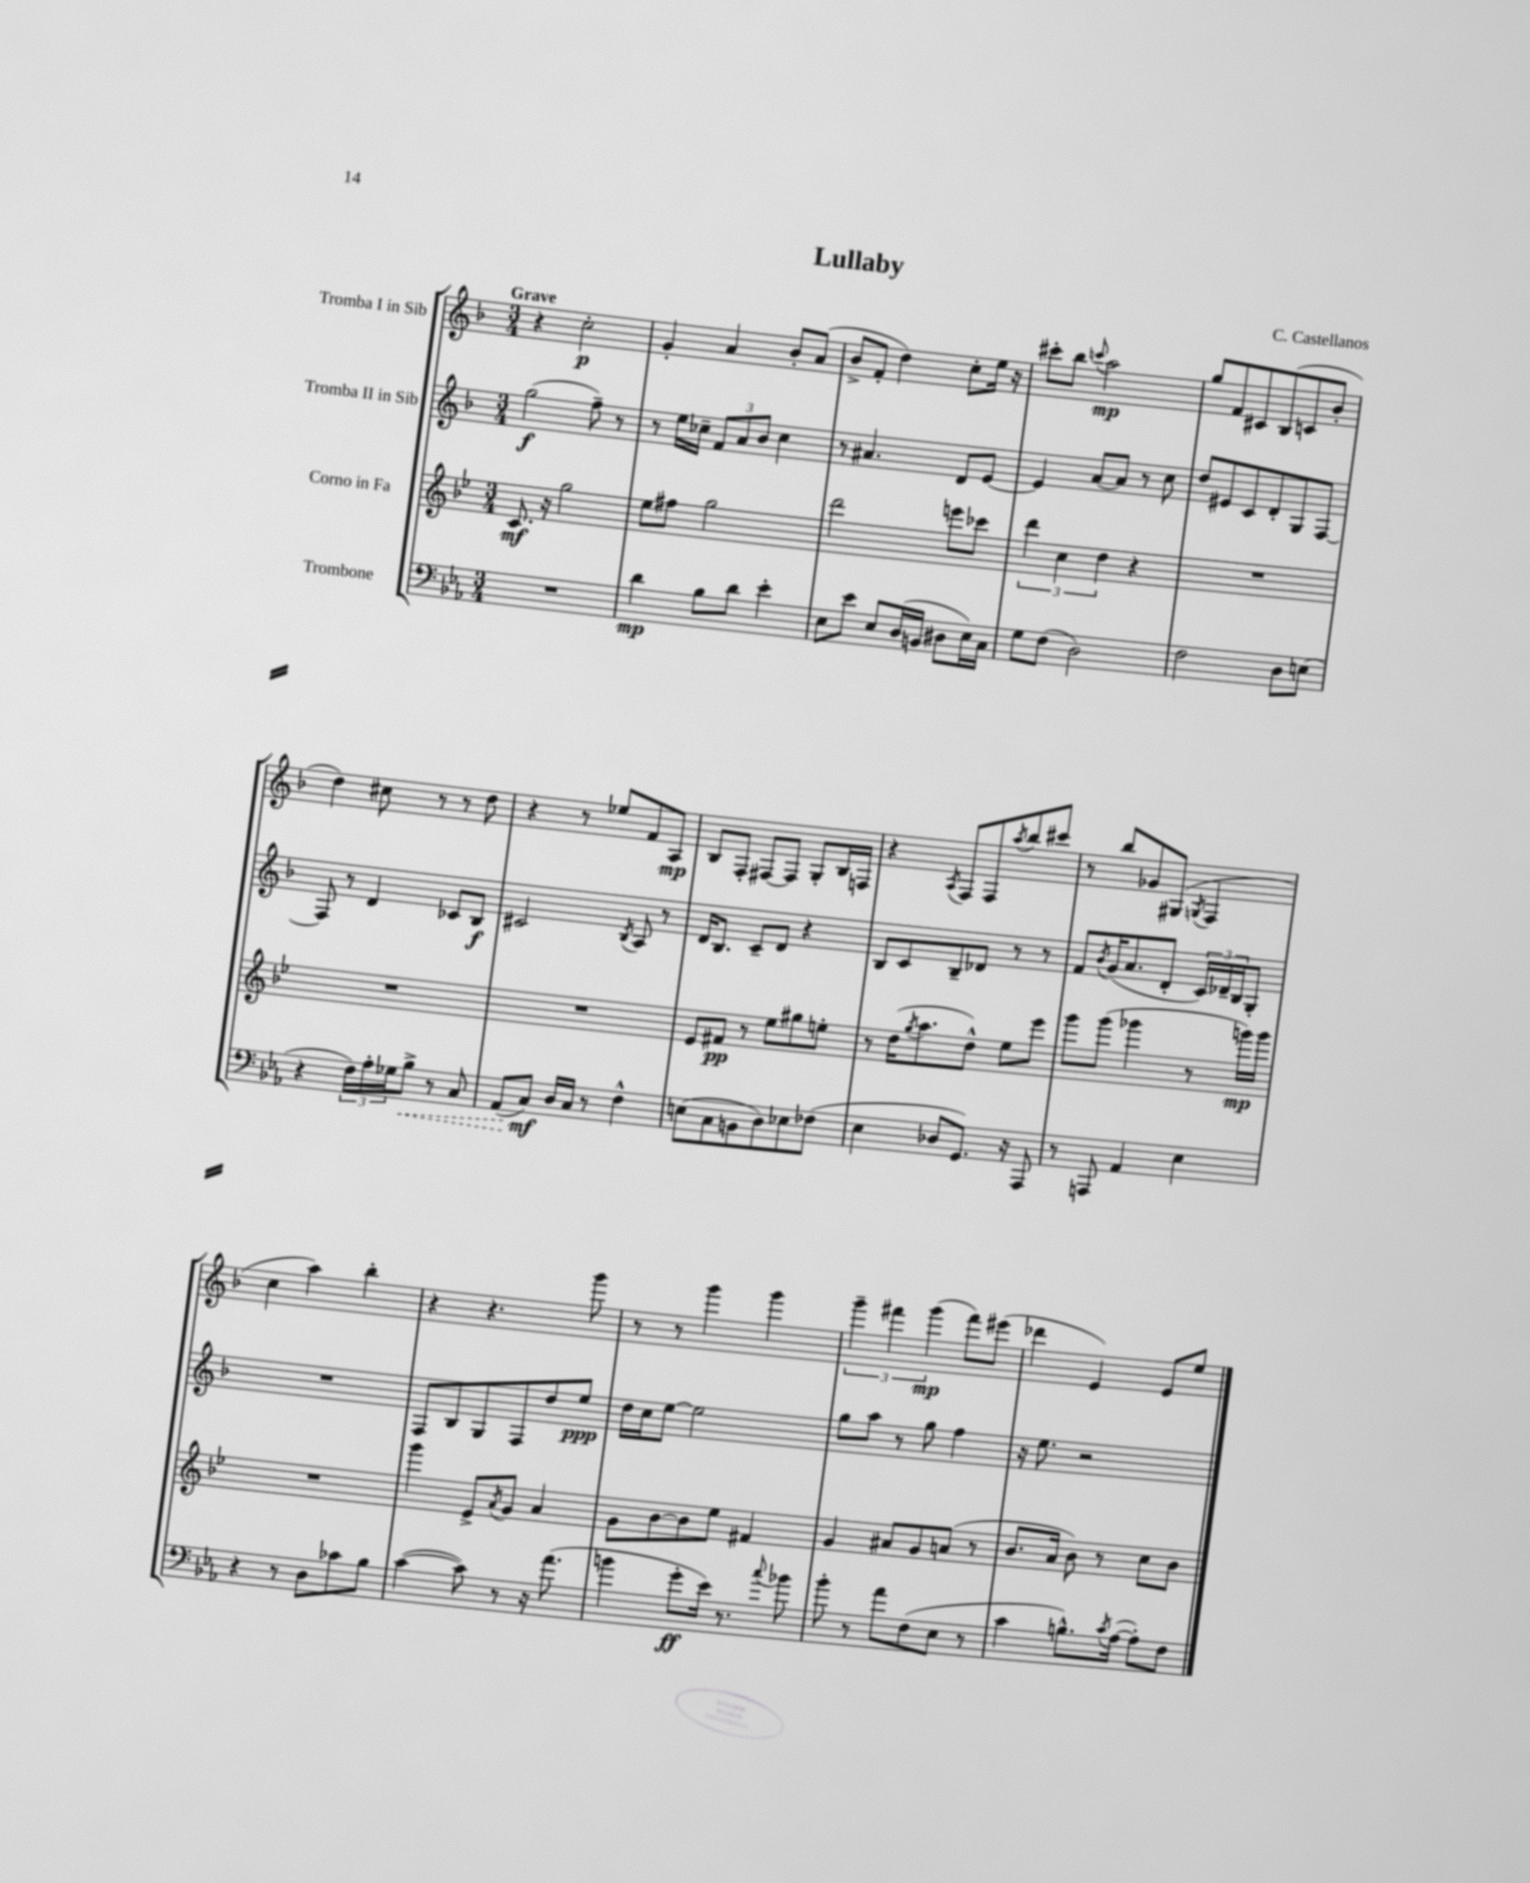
\header { title = "Lullaby" composer = "C. Castellanos" }
<<
\new StaffGroup <<
\new Staff = "s0" \with { instrumentName = "Tromba I in Sib" } {
    \clef treble \key f \major \numericTimeSignature \time 3/4 \tempo "Grave"
    r4 c''2-.\p |
    g'4-. a'4 bes'8-. a'8( |
    bes'8-> f'8-. d''4) c''8-. e''16 r16 |
    cis'''8-. bes''8 \appoggiatura { c'''8 } a''2\mp |
    g''8 f'8 cis'8 bes8( c'8 bes'8-. |
    d''4) cis''8 r8 r8 d''8 |
    r4 r8 ees''8 f'8 a8\mp |
    bes8 f8-. fis8~ fis8 g8-. bes16 f16 |
    r4 \acciaccatura { a8 } f8 f8 \acciaccatura { a''8 } bes''8 cis'''8 |
    r8 bes''8 ges'8 gis8( \acciaccatura { g8 } f4 |
    c''4 a''4) bes''4-. |
    r4 r4. g'''8 |
    r8 r8 g'''4 g'''4 |
    \tuplet 3/2 { g'''4-- fis'''4 g'''4\mp( } fis'''8) eis'''8( |
    des'''4 e'4) e'8 e''8 \bar "|." |
}
\new Staff = "s1" \with { instrumentName = "Tromba II in Sib" } {
    \clef treble \key f \major \numericTimeSignature \time 3/4
    g''2\f( f''8--) r8 |
    r8 e''16 ces''16-- \tuplet 3/2 { f'8 a'8 bes'8 } ces''4 |
    r8 ais'4. d'8 e'8~ |
    e'4 a'8~ a'8 r8 c''8 |
    d''8 eis'8 c'8 d'8-. g8 f8~ |
    f8 r8 d'4 ces'8 bes8\f |
    cis'2 \acciaccatura { bes8 } a8 r8 |
    d'16 bes8. c'8-- d'8 r4 |
    bes8 c'8 bes8-- des'8 r8 r8 |
    f'8 \acciaccatura { bes'8 } g'16( a'8. d'8-. \tuplet 3/2 { c'16) des'16-- bes16 } g8-. |
    R2. |
    f8 bes8 g8 f8 d''8 e''8\ppp |
    d''16 c''16 e''8~ e''2 |
    g''8 a''8 r8 g''8 f''4 |
    r16 e''8. r2 \bar "|." |
}
\new Staff = "s2" \with { instrumentName = "Corno in Fa" } {
    \clef treble \key bes \major \numericTimeSignature \time 3/4
    c'8.\mf r16 g''2 |
    ees''8 fis''8 g''2 |
    d'''2 e'''8 ces'''8 |
    \tuplet 3/2 { d'''4 c''4 d''4 } r4 |
    R2. |
    R2. |
    R2. |
    ees'8 fis'8\pp r8 ees''8 gis''8 e''8-. |
    r8 d''16( \acciaccatura { g''8 } a''8. d''8-^) ees''8 ees'''8 |
    g'''8 g'''8( ges'''4 r8 g'''16\mp) g'''16 |
    R2. |
    g'''4 ees'8-> \acciaccatura { a'8 } g'8 a'4 |
    g'8 bes'8~ bes'8 ees''8 fis'4 |
    g'4 ais'8 g'8 a'8( r8 |
    bes'8. a'16 bes'8) r8 c''8 bes'8 \bar "|." |
}
\new Staff = "s3" \with { instrumentName = "Trombone" } {
    \clef bass \key ees \major \numericTimeSignature \time 3/4
    R2. |
    d'4\mp bes8 d'8 ees'4-. |
    ees8 ees'8 ees8 d16( b,16 dis8 ees16) c16 |
    g8 f8( d2) |
    f2 d8 e8( |
    r4 \tuplet 3/2 { f16) aes16-. ges16 } \once \override Hairpin.style = #'dashed-line bes8->\< r8 c8 |
    aes,8( c8\mf\!) d16 c16 r8 f4-^ |
    e8( c8 b,8 d8) ees8 fes8( |
    ees4 des8 g,8.) r16 aes,,8 |
    r8 a,,8 aes,4 ees4 |
    r4 r8 d8 ces'8 bes8 |
    c'4~( c'8) r8 r16 aes'8.( |
    b'4 g'8-.\ff ees'16) r8. \appoggiatura { c''8 } bes'8 |
    bes'8-. r8 aes'8 f8( ees8 r8 |
    c'4 b8.-^) \acciaccatura { c'8 } aes16~( aes8-.) f8 \bar "|." |
}
>>
>>
\layout { \context { \Score \remove "Bar_number_engraver" } }
